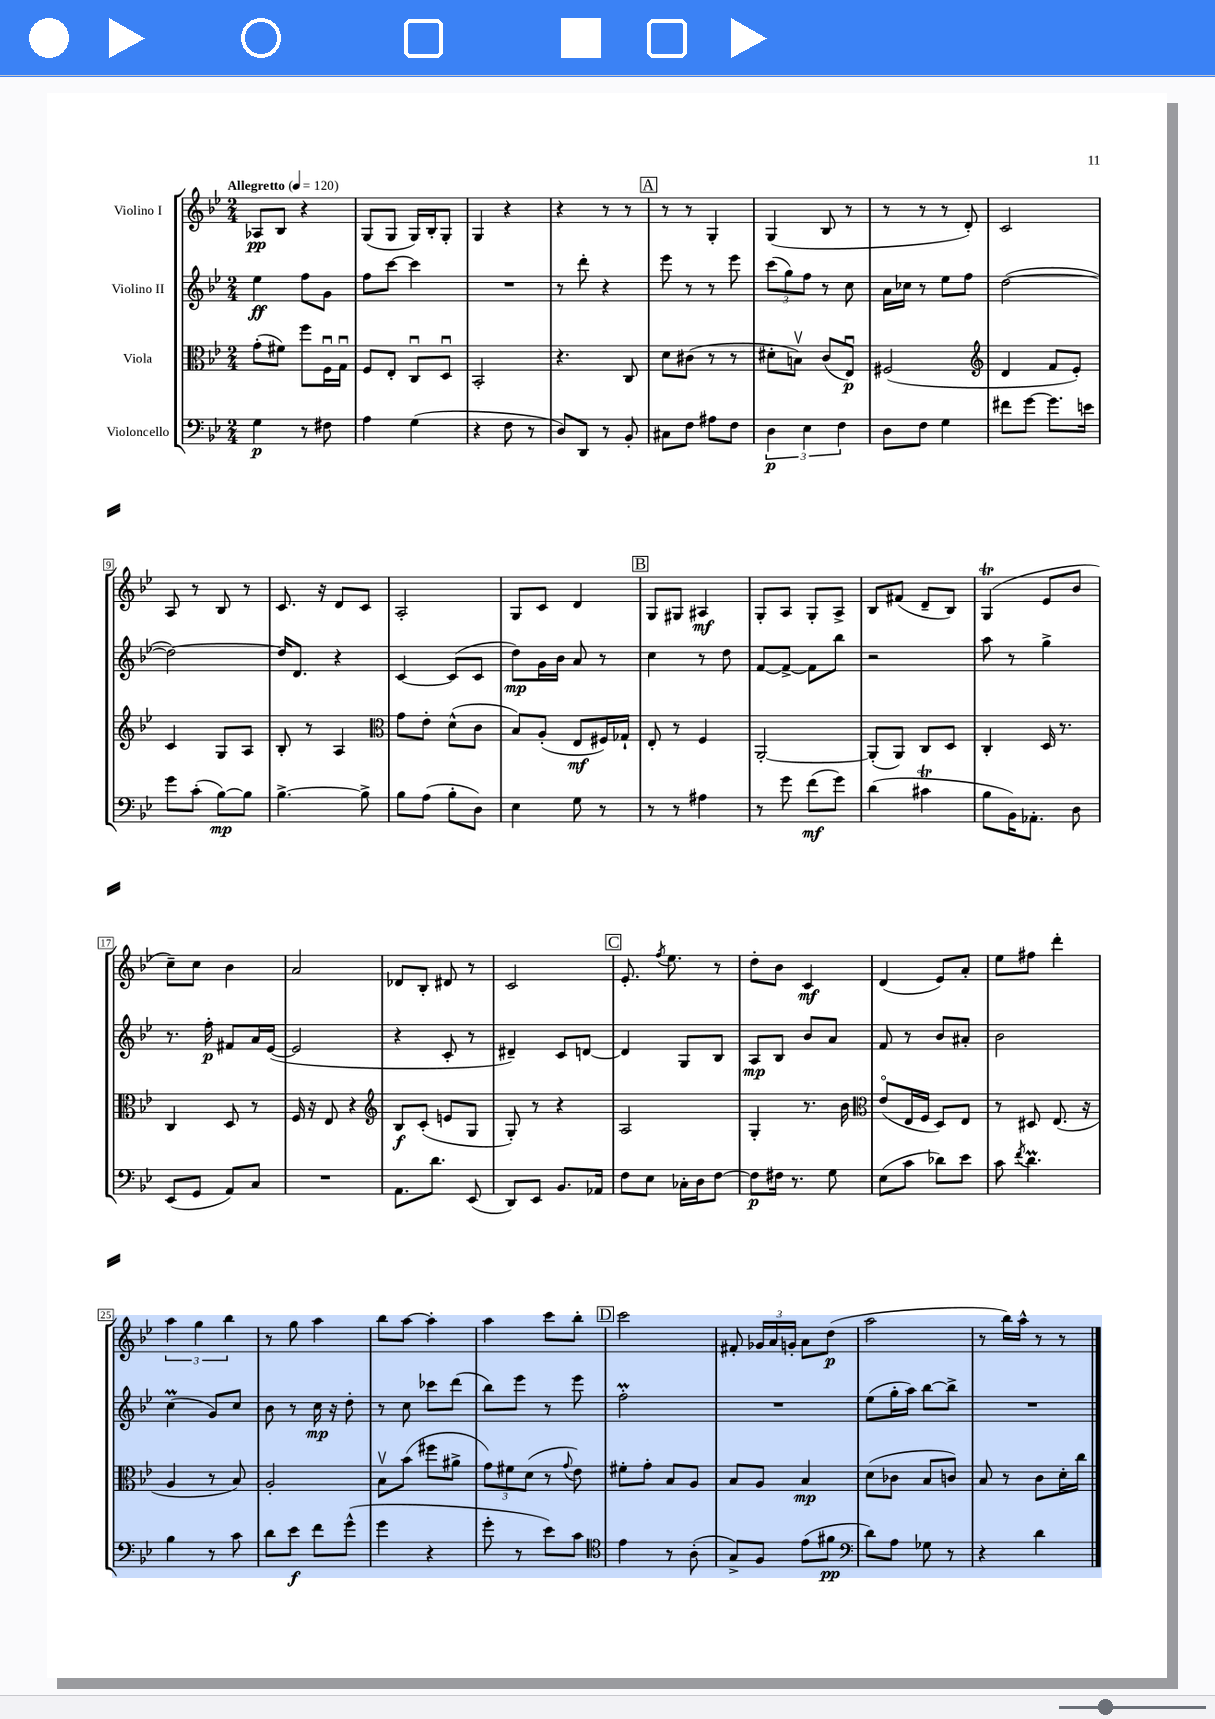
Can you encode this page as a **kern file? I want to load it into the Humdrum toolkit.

**kern	**dynam	**kern	**dynam	**kern	**dynam	**kern	**dynam
*part4	*part4	*part3	*part3	*part2	*part2	*part1	*part1
*staff4	*staff4	*staff3	*staff3	*staff2	*staff2	*staff1	*staff1
*I"Violoncello	*	*I"Viola	*	*I"Violino II	*	*I"Violino I	*
*clefF4	*	*clefC3	*	*clefG2	*	*clefG2	*
*k[b-e-]	*	*k[b-e-]	*	*k[b-e-]	*	*k[b-e-]	*
*M2/4	*	*M2/4	*	*M2/4	*	*M2/4	*
*MM120	*	*MM120	*	*MM120	*	*MM120	*
=1	=1	=1	=1	=1	=1	=1	=1
!	!	!	!	!	!	!LO:TX:a:B:t=Allegretto	!
4G\	p	(8g'\L	.	4ee-\	ff	8A-X/L	pp
.	.	8f#X\J)	.	.	.	8B-/J	.
8r	.	8ff\L	.	8ff\L	.	4r	.
8F#X\	.	16Fu\L	.	8g\J	.	.	.
.	.	16Gu\JJ	.	.	.	.	.
=2	=2	=2	=2	=2	=2	=2	=2
4A\	.	8F/L	.	8ff\L	.	(8G/L	.
.	.	8E-'/J	.	[8ccc\J	.	8G/J	.
(4G\	.	8Cu/L	.	4ccc\]	.	16G/LL)	.
.	.	.	.	.	.	16B-'/J	.
.	.	8Du/J	.	.	.	8G'/J	.
=3	=3	=3	=3	=3	=3	=3	=3
4r	.	2BB-'/	.	2r	.	4G/	.
8F\	.	.	.	.	.	4r	.
8r	.	.	.	.	.	.	.
=4	=4	=4	=4	=4	=4	=4	=4
8D/L)	.	4.r	.	8r	.	4r	.
8DD/J	.	.	.	8ddd'\	.	.	.
8r	.	.	.	4r	.	8r	.
8BB-'/	.	8C/	.	.	.	8r	.
!!LO:REH:place=s1:t=A
=5	=5	=5	=5	=5	=5	=5	=5
8C#X\L	.	8d\L	.	8eee-\	.	8r	.
8F\J	.	(8c#X\J	.	8r	.	8r	.
8A#X\L	.	8r	.	8r	.	4G'/	.
8F\J	.	8r	.	8eee-\	.	.	.
=6	=6	=6	=6	=6	=6	=6	=6
6D\	p	8d#X'\L	.	(12ccc\L	.	(4G/	.
.	.	.	.	12gg\)	.	.	.
.	.	8Bnv\J)	.	.	.	.	.
6E-\	.	.	.	12ff\J	.	.	.
.	.	(8c/L	.	8r	.	8B-/	.
6F\	.	.	.	.	.	.	.
.	.	8E-u/J)	p	8cc\	.	8r	.
=7	=7	=7	=7	=7	=7	=7	=7
8D\L	.	(2F#X/	.	16a\LL	.	8r	.
.	.	.	.	16cc-X\JJ	.	.	.
8F\J	.	.	.	8r	.	8r	.
4G\	.	.	.	8ee-\L	.	8r	.
.	.	.	.	8ff\J	.	8d'/)	.
=8	=8	=8	=8	=8	=8	=8	=8
*	*	*clefG2	*	*	*	*	*
8f#X\L	.	4d/	.	([2dd\	.	2c/	.
[8g\J	.	.	.	.	.	.	.
8.g\L]	.	8f/L	.	.	.	.	.
.	.	8e-'/J)	.	.	.	.	.
16en\Jk	.	.	.	.	.	.	.
!!LO:LB:g=z
=9	=9	=9	=9	=9	=9	=9	=9
8g\L	.	4c/	.	2dd\_)	.	8A/	.
(8c'\J	.	.	.	.	.	8r	.
[8B-\L)	mp	8G/L	.	.	.	8B-/	.
8B-\J]	.	8A/J	.	.	.	8r	.
=10	=10	=10	=10	=10	=10	=10	=10
[4.B-^\	.	8B-'/	.	16dd/KL]	.	8.c/	.
.	.	.	.	8.d/J	.	.	.
.	.	8r	.	.	.	.	.
.	.	.	.	.	.	16r	.
.	.	4A/	.	4r	.	8d/L	.
8B-^\]	.	.	.	.	.	8c/J	.
=11	=11	=11	=11	=11	=11	=11	=11
*	*	*clefC3	*	*	*	*	*
8B-\L	.	8g\L	.	[4c/	.	2A'/	.
(8A\J	.	8e-'\J	.	.	.	.	.
8B-'\L	.	(8d^^\L	.	(8c/L]	.	.	.
8D\J)	.	8c\J	.	8c/J	.	.	.
=12	=12	=12	=12	=12	=12	=12	=12
4E-\	.	8B-/L)	.	8dd\L)	mp	8G/L	.
.	.	(8A'/J	.	16g\L	.	8c/J	.
.	.	.	.	16b-\JJ	.	.	.
8G\	.	8E-/L	mf	8a/	.	4d/	.
8r	.	16F#X/L)	.	8r	.	.	.
.	.	16G-X`/JJ	.	.	.	.	.
!!LO:REH:place=s1:t=B
=13	=13	=13	=13	=13	=13	=13	=13
8r	.	8E-'/	.	4cc\	.	8G/L	.
8r	.	8r	.	.	.	8G#X/J	.
4A#X\	.	4F/	.	8r	.	4A#X/	mf
.	.	.	.	8dd\	.	.	.
=14	=14	=14	=14	=14	=14	=14	=14
8r	.	[2AA'/	.	[8f/L	.	8G'/L	.
8g\	.	.	.	8f^/J_	.	8A/J	.
(8f\L	mf	.	.	8f\L]	.	8G'/L	.
8g\J)	.	.	.	8bb-\J	.	8A^/J	.
=15	=15	=15	=15	=15	=15	=15	=15
(4d\	.	(8AA'/L]	.	2r	.	8B-/L	.
.	.	8AA/J)	.	.	.	(8f#X/J	.
4c#Xt\	.	8C/L	.	.	.	8d~/L	.
.	.	8D/J	.	.	.	8B-/J)	.
=16	=16	=16	=16	=16	=16	=16	=16
8B-\L	.	4C'/	.	8aa\	.	(4GT/	.
16BB-\K)	.	.	.	8r	.	.	.
8.AA-X'\J	.	.	.	.	.	.	.
.	.	16D/	.	4gg^\	.	8e-/L	.
.	.	8.r	.	.	.	.	.
8D\	.	.	.	.	.	8b-/J	.
!!LO:LB:g=z
=17	=17	=17	=17	=17	=17	=17	=17
(8EE-/L	.	4C/	.	8.r	.	8cc~\L)	.
8GG/J	.	.	.	.	.	8cc\J	.
.	.	.	.	16ff'\	p	.	.
8AA/L)	.	8D/	.	8f#X/L	.	4b-\	.
8C/J	.	8r	.	16a/L	.	.	.
.	.	.	.	([16e-/JJ	.	.	.
=18	=18	=18	=18	=18	=18	=18	=18
2r	.	16F/	.	2e-/]	.	2a/	.
.	.	16r	.	.	.	.	.
.	.	8E-/	.	.	.	.	.
.	.	4r	.	.	.	.	.
=19	=19	=19	=19	=19	=19	=19	=19
*	*	*clefG2	*	*	*	*	*
8.AA\L	.	8B-/L	f	4r	.	8d-X/L	.
.	.	(8c'/J	.	.	.	8B-'/J	.
8.d\J	.	.	.	.	.	.	.
.	.	8en/L	.	8c'/	.	8d#X/	.
(8EE-/	.	8G/J	.	8r	.	8r	.
=20	=20	=20	=20	=20	=20	=20	=20
8DD/L)	.	8G'/)	.	4d#X~/)	.	2c/	.
8EE-/J	.	8r	.	.	.	.	.
8.BB-/L	.	4r	.	8c/L	.	.	.
.	.	.	.	[8dn/J	.	.	.
16AA-X/Jk	.	.	.	.	.	.	.
!!LO:REH:place=s1:t=C
=21	=21	=21	=21	=21	=21	=21	=21
8F\L	.	2A/	.	4d/]	.	8.e-'/	.
8E-\J	.	.	.	.	.	.	.
.	.	.	.	.	.	8qff/	.
.	.	.	.	.	.	8.ee-\	.
16C-X'\LL	.	.	.	8G/L	.	.	.
16D\J	.	.	.	.	.	.	.
[8F\J	.	.	.	8B-/J	.	8r	.
=22	=22	=22	=22	=22	=22	=22	=22
8F\L]	p	4G'/	.	8A/L	mp	8dd'\L	.
16F#X\Jk	.	.	.	8B-/J	.	8b-\J	.
8.r	.	.	.	.	.	.	.
.	.	8.r	.	8b-/L	.	4c/	mf
8G\	.	.	.	8a/J	.	.	.
.	.	16b-\	.	.	.	.	.
=23	=23	=23	=23	=23	=23	=23	=23
*	*	*clefC3	*	*	*	*	*
(8E-\L	.	(8e-/L	.	8f/	.	(4d/	.
8c\J	.	16E-/L	.	8r	.	.	.
.	.	16F/JJ	.	.	.	.	.
8d-X\L)	.	8D/L)	.	8b-/L	.	8e-/L)	.
8e-\J	.	8E-/J	.	8a#X'/J	.	8a'/J	.
=24	=24	=24	=24	=24	=24	=24	=24
8c\	.	8r	.	2b-\	.	8ee-\L	.
8qf/	.	.	.	.	.	.	.
4.dm\	.	8D#X/	.	.	.	8ff#X\J	.
.	.	(8.E-/	.	.	.	4ddd'\	.
.	.	16r	.	.	.	.	.
!!LO:LB:g=z
=25	=25	=25	=25	=25	=25	=25	=25
4B-\	.	4A/	.	(4ccM\	.	6aa\	.
.	.	.	.	.	.	6gg\	.
8r	.	8r	.	8g/L)	.	.	.
.	.	.	.	.	.	6bb-\	.
8c\	.	8B-/)	.	8cc/J	.	.	.
=26	=26	=26	=26	=26	=26	=26	=26
8d\L	.	2A'/	.	8b-\	.	8r	.
8e-\J	f	.	.	8r	.	8gg\	.
8f\L	.	.	.	16cc\	mp	4aa\	.
.	.	.	.	16r	.	.	.
(8g^^\J	.	.	.	8dd'\	.	.	.
=27	=27	=27	=27	=27	=27	=27	=27
4g\	.	8B-v\L	.	8r	.	8bb-\L	.
.	.	(8b-\J	.	8cc\	.	[8aa\J	.
4r	.	8ff#X\L	.	8ccc-X\L	.	4aa'\]	.
.	.	8a#X^\J	.	(8ddd\J	.	.	.
=28	=28	=28	=28	=28	=28	=28	=28
8g'\	.	12g\L)	.	8bb-\L)	.	4aa\	.
.	.	12f#X\	.	.	.	.	.
8r	.	.	.	8eee-\J	.	.	.
.	.	(12d\J	.	.	.	.	.
8e-\L)	.	8r	.	8r	.	8ccc\L	.
.	.	8qqg/	.	.	.	.	.
8c\J	.	8e-\)	.	8eee-\	.	8bb-'\J	.
!!LO:REH:place=s1:t=D
=29	=29	=29	=29	=29	=29	=29	=29
*clefC4	*	*	*	*	*	*	*
4e-\	.	8f#X'\L	.	2ffM'\	.	2ccc\	.
.	.	8g'\J	.	.	.	.	.
8r	.	8B-/L	.	.	.	.	.
(8A'\	.	8A/J	.	.	.	.	.
=30	=30	=30	=30	=30	=30	=30	=30
8G^/L)	.	8B-/L	.	2r	.	8f#X'/	.
8F/J	.	8A/J	.	.	.	24g-X/LL	.
.	.	.	.	.	.	24a/	.
.	.	.	.	.	.	24gn'/JJ	.
(8e-\L	.	4B-/	mp	.	.	8a\L	.
8f#X\J	pp	.	.	.	.	(8dd\J	p
=31	=31	=31	=31	=31	=31	=31	=31
*clefF4	*	*	*	*	*	*	*
8d\L)	.	(8d\L	.	(8ee-\L	.	2aa\	.
8A\J	.	8c-X\J	.	16gg'\L	.	.	.
.	.	.	.	16aa\JJ)	.	.	.
8G-X\	.	8B-/L	.	[8bb-\L	.	.	.
8r	.	8cn/J)	.	8bb-^\J]	.	.	.
=32	=32	=32	=32	=32	=32	=32	=32
4r	.	8B-/	.	2r	.	8r	.
.	.	8r	.	.	.	16bb-\LL)	.
.	.	.	.	.	.	16aa^^\JJ	.
4d\	.	8c\L	.	.	.	8r	.
.	.	16d'\L	.	.	.	8r	.
.	.	16cc\JJ	.	.	.	.	.
==	==	==	==	==	==	==	==
*-	*-	*-	*-	*-	*-	*-	*-
